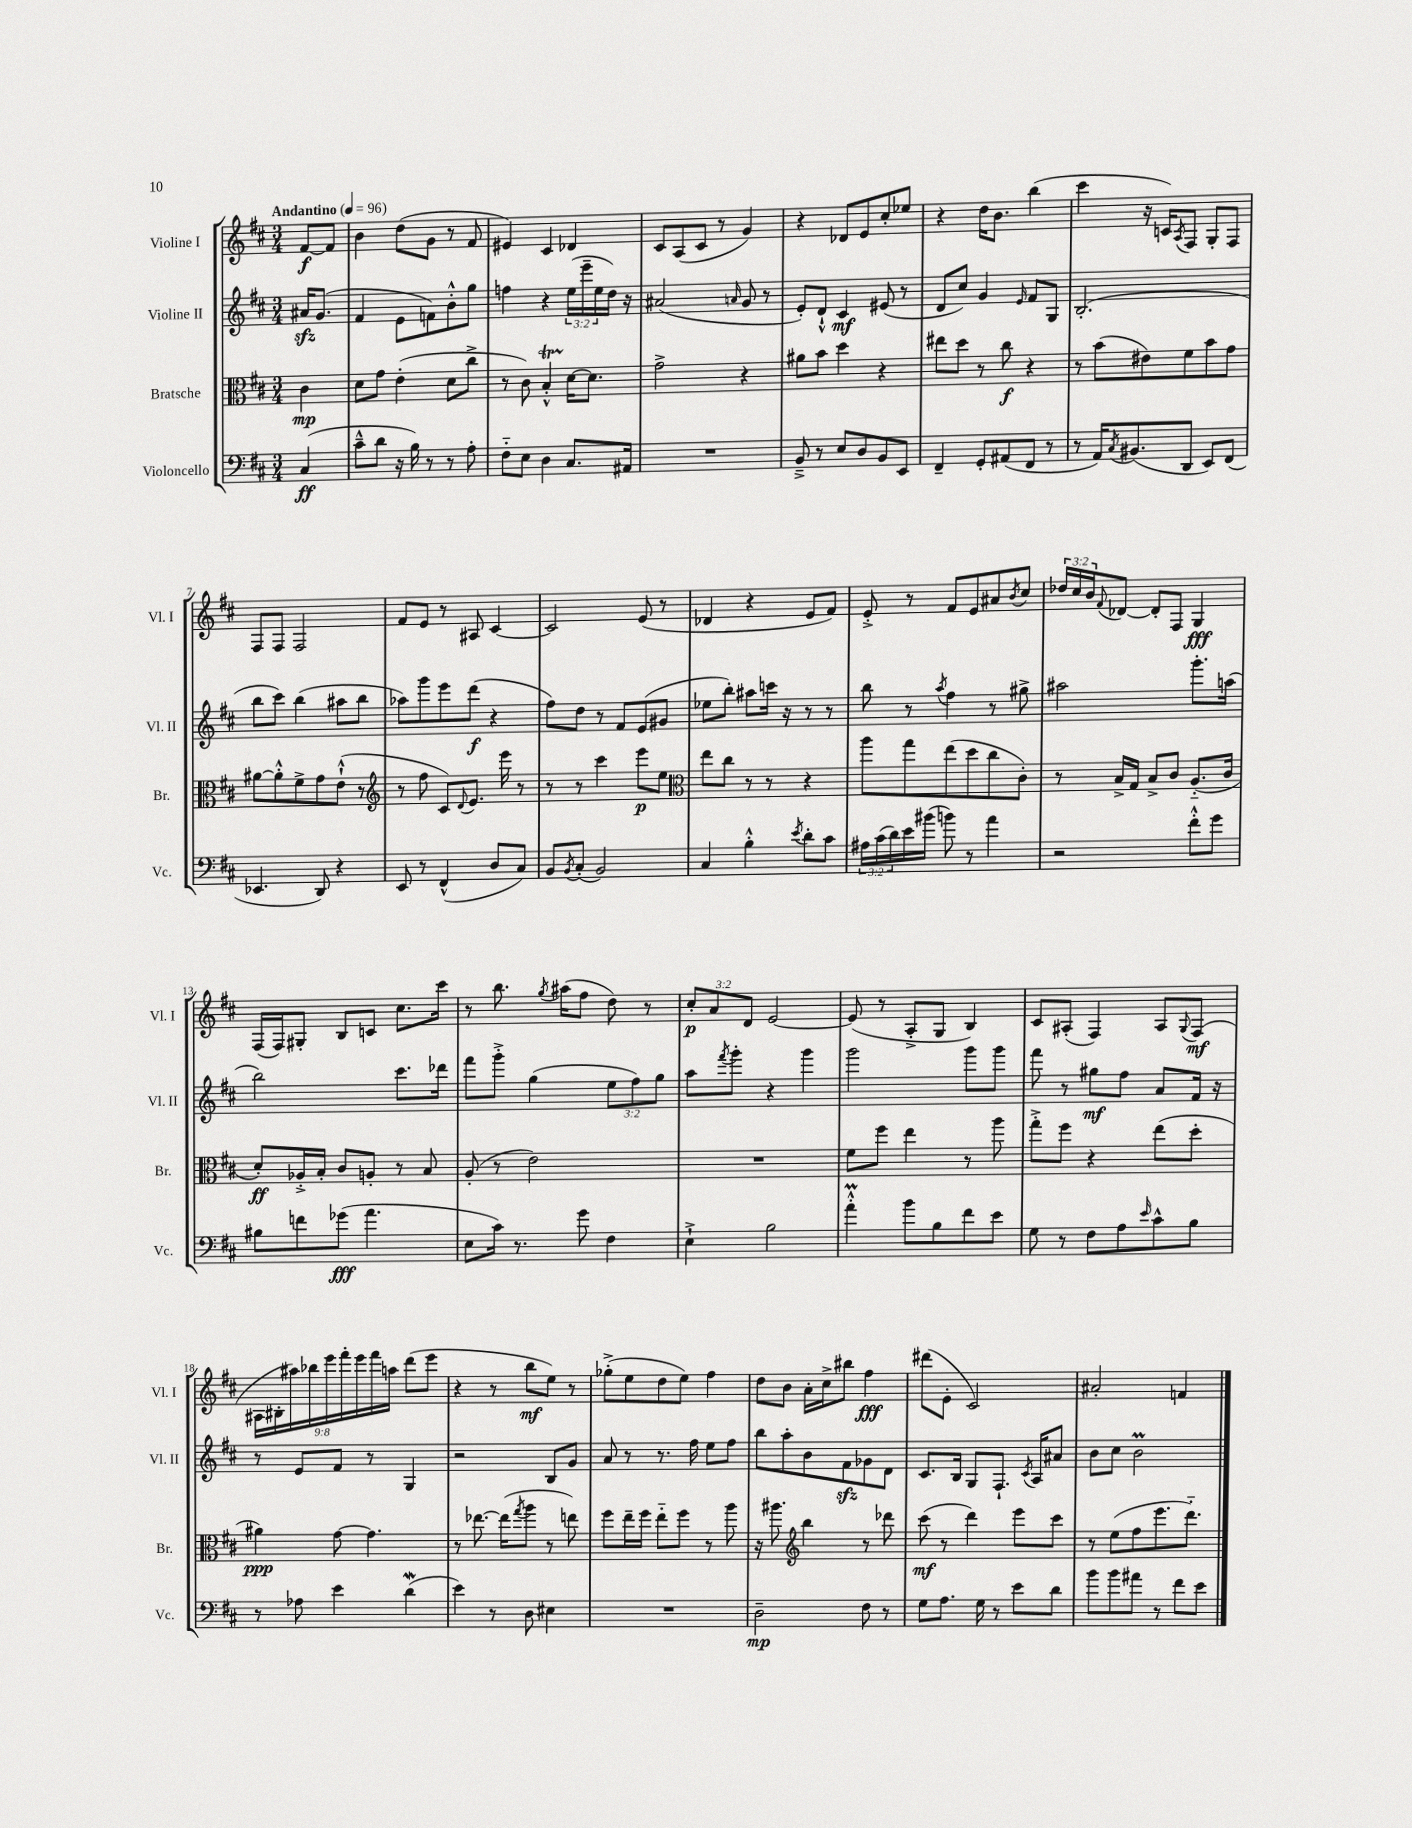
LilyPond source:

<<
\new StaffGroup <<
\new Staff = "s0" \with { instrumentName = "Violine I" shortInstrumentName = "Vl. I" } {
    \clef treble \key d \major \numericTimeSignature \time 3/4 \override Staff.TupletNumber.text = #tuplet-number::calc-fraction-text \partial 4 \tempo "Andantino" 4 = 96
    fis'8~\f fis'8 |
    b'4 d''8( g'8 r8 fis'8 |
    eis'4) cis'4 des'4 |
    cis'8 a8( cis'8 r8 g'4) |
    r4 des'8 e'8 cis''8-. ees''8 |
    r4 d''16 b'8. b''4( |
    cis'''4 r16 c'16) \acciaccatura { a8 } fis8 g8-. fis8 |
    fis8 fis8 fis2 |
    fis'8 e'8 r8 ais8 cis'4~ |
    cis'2 e'8( r8 |
    des'4 r4 e'8 fis'8) |
    e'8-.-> r8 fis'8 e'8 ais'8 \acciaccatura { b'8 } cis''8 |
    \tuplet 3/2 { des''16 cis''16 b'16 } \appoggiatura { fis'8 } des'8~ des'8-. fis8 g4\fff |
    fis16( fis16) gis8-. b8 c'8 cis''8. cis'''16 |
    r8 b''8. \acciaccatura { g''8 } ais''16( fis''8 d''8) r8 |
    \tuplet 3/2 { cis''8-.\p a'8 d'8 } e'2~ |
    e'8( r8 a8-.-> g8 b4) |
    cis'8 ais8-.( fis4) ais8 \appoggiatura { g8 } fis8\mf( |
    \tuplet 9/8 { ais16 bis16-. ais''16) bes''16 e'''16 fis'''16-. e'''16 fis'''16 a''16 } d'''8( e'''8 |
    r4 r8 b''8\mf e''8) r8 |
    ges''8-.->( e''8 d''8 e''8) fis''4 |
    d''8 b'8 a'16-. cis''16-> bis''8 fis''4\fff |
    dis'''8( e'8-. cis'2) |
    ais'2-. f'4 \bar "|." |
}
\new Staff = "s1" \with { instrumentName = "Violine II" shortInstrumentName = "Vl. II" } {
    \clef treble \key d \major \numericTimeSignature \time 3/4 \override Staff.TupletNumber.text = #tuplet-number::calc-fraction-text \partial 4
    ais'16\sfz g'8.( |
    fis'4 e'8 f'8) b'8-.-^ g''8 |
    f''4 r4 \tuplet 3/2 { e''16( e'''16-- e''16 } d''16) r16 |
    ais'2( \grace { a'16 } g'8 r8 |
    e'8-.) d'8-!-^ cis'4\mf eis'8( r8 |
    d'8 cis''8) g'4 \grace { e'16 } fis'8 g8 |
    b2.-.( |
    b''8 cis'''8) b''4( ais''8 b''8 |
    aes''8) g'''8 e'''8 d'''8\f( r4 |
    fis''8) d''8 r8 fis'8 e'8( gis'8 |
    ees''8 b''8-.) ais''8 c'''16 r16 r8 r8 |
    b''8 r8 \acciaccatura { a''8 } fis''4 r8 gis''8-> |
    ais''2 g'''8.-. a''16( |
    b''2) cis'''8. des'''16 |
    fis'''8 g'''8-.-> g''4( \tuplet 3/2 { e''8 fis''8) g''8 } |
    a''8 \acciaccatura { fis'''8 } g'''8-. r4 g'''4 |
    g'''2 g'''8 g'''8 |
    fis'''8 r8 gis''8\mf fis''8 a'8 fis'16 r16 |
    r8 e'8 fis'8 r8 g4 |
    r2 b8 g'8 |
    a'8 r8 r8. fis''16 e''8 fis''8 |
    b''8 a''8-. b'8 fis'8\sfz ges'8 d'8 |
    cis'8. b16 g8 fis8.-! \acciaccatura { cis'8 } a16 ais'8 |
    b'8 cis''8 b'2\prall \bar "|." |
}
\new Staff = "s2" \with { instrumentName = "Bratsche" shortInstrumentName = "Br." } {
    \clef alto \key d \major \numericTimeSignature \time 3/4 \partial 4
    cis'4\mp |
    d'8 g'8 e'4-.( d'8 cis''8-> |
    r8 cis'8) b4-.-^\startTrillSpan d'16~\stopTrillSpan d'8. |
    g'2-> r4 |
    ais'8 b'8 d''4 r4 |
    eis''8 d''8 r8 cis''8\f r4 |
    r8 b'8( eis'8) fis'8 b'8 g'8 |
    ais'8~ ais'8-.-^ fis'8-> g'8 e'8-!-^( r8 |
    \clef treble r8 fis''8 cis'8) \appoggiatura { d'8 } e'8. e'''16 r8 |
    r8 r8 cis'''4 e'''8\p e''8 |
    \clef alto e''8 cis''8 r8 r8 r4 |
    a''8 g''8 e''8( d''8 cis''8 cis'8-.) |
    r8 b16-> g16 b8-> cis'8 a8.-_( cis'16 |
    d'8-.\ff) aes16-.-> b16-. cis'8 a8-. r8 b8 |
    a8-.( r8 e'2) |
    R2. |
    fis'8 fis''8 e''4 r8 a''8 |
    g''8-.-> fis''8 r4 e''8( d''8-. |
    ais'4\ppp) g'8~ g'4. |
    r8 ees''8.~ ees''16( \acciaccatura { g''8 } a''8 r8 e''8) |
    fis''8 e''16-- fis''16 e''8-_ fis''8 r8 a''8 |
    r16 ais''8. \clef treble b''4 r8 des'''8 |
    cis'''8\mf( r8 d'''4) e'''8 cis'''8 |
    r8 e''8( fis''8 e'''8. d'''8.-_) \bar "|." |
}
\new Staff = "s3" \with { instrumentName = "Violoncello" shortInstrumentName = "Vc." } {
    \clef bass \key d \major \numericTimeSignature \time 3/4 \override Staff.TupletNumber.text = #tuplet-number::calc-fraction-text \partial 4
    cis4\ff( |
    cis'8---^ d'8 r16 b16) r8 r8 a8-. |
    fis8-_ e8 d4 cis8. ais,16 |
    R2. |
    b,8---> r8 e8 d8 b,8 e,8 |
    fis,4-- g,8-. ais,8( fis,8 r8 |
    r8 a,16) \acciaccatura { cis8 } bis,8.( d,8 e,8) fis,8( |
    ees,4. d,8) r4 |
    e,8 r8 fis,4-^( d8 cis8) |
    b,8 \acciaccatura { b,8 } cis8-.( b,2) |
    cis4 b4-.-^ \acciaccatura { e'8 } d'8-. cis'8 |
    \tuplet 3/2 { ais16 cis'16( d'16) } e'16 bis'16( b'8) r8 a'4 |
    r2 fis'8-.-^ g'8 |
    bis8 f'8 ges'8\fff( a'4. |
    e8 cis'16) r8. g'8 fis4 |
    e4-!-> b2 |
    a'4-.-^\prall b'8 b8 fis'8 e'8 |
    g8 r8 fis8 a8 \grace { e'16 } cis'8-^ b8 |
    r8 aes8 e'4 d'4\mordent( |
    e'4) r8 d8 eis4 |
    R2. |
    d2--\mp fis8 r8 |
    g8 a8. g16 r8 e'8 d'8 |
    b'8 b'8 ais'8 r8 fis'8 e'8 \bar "|." |
}
>>
>>
